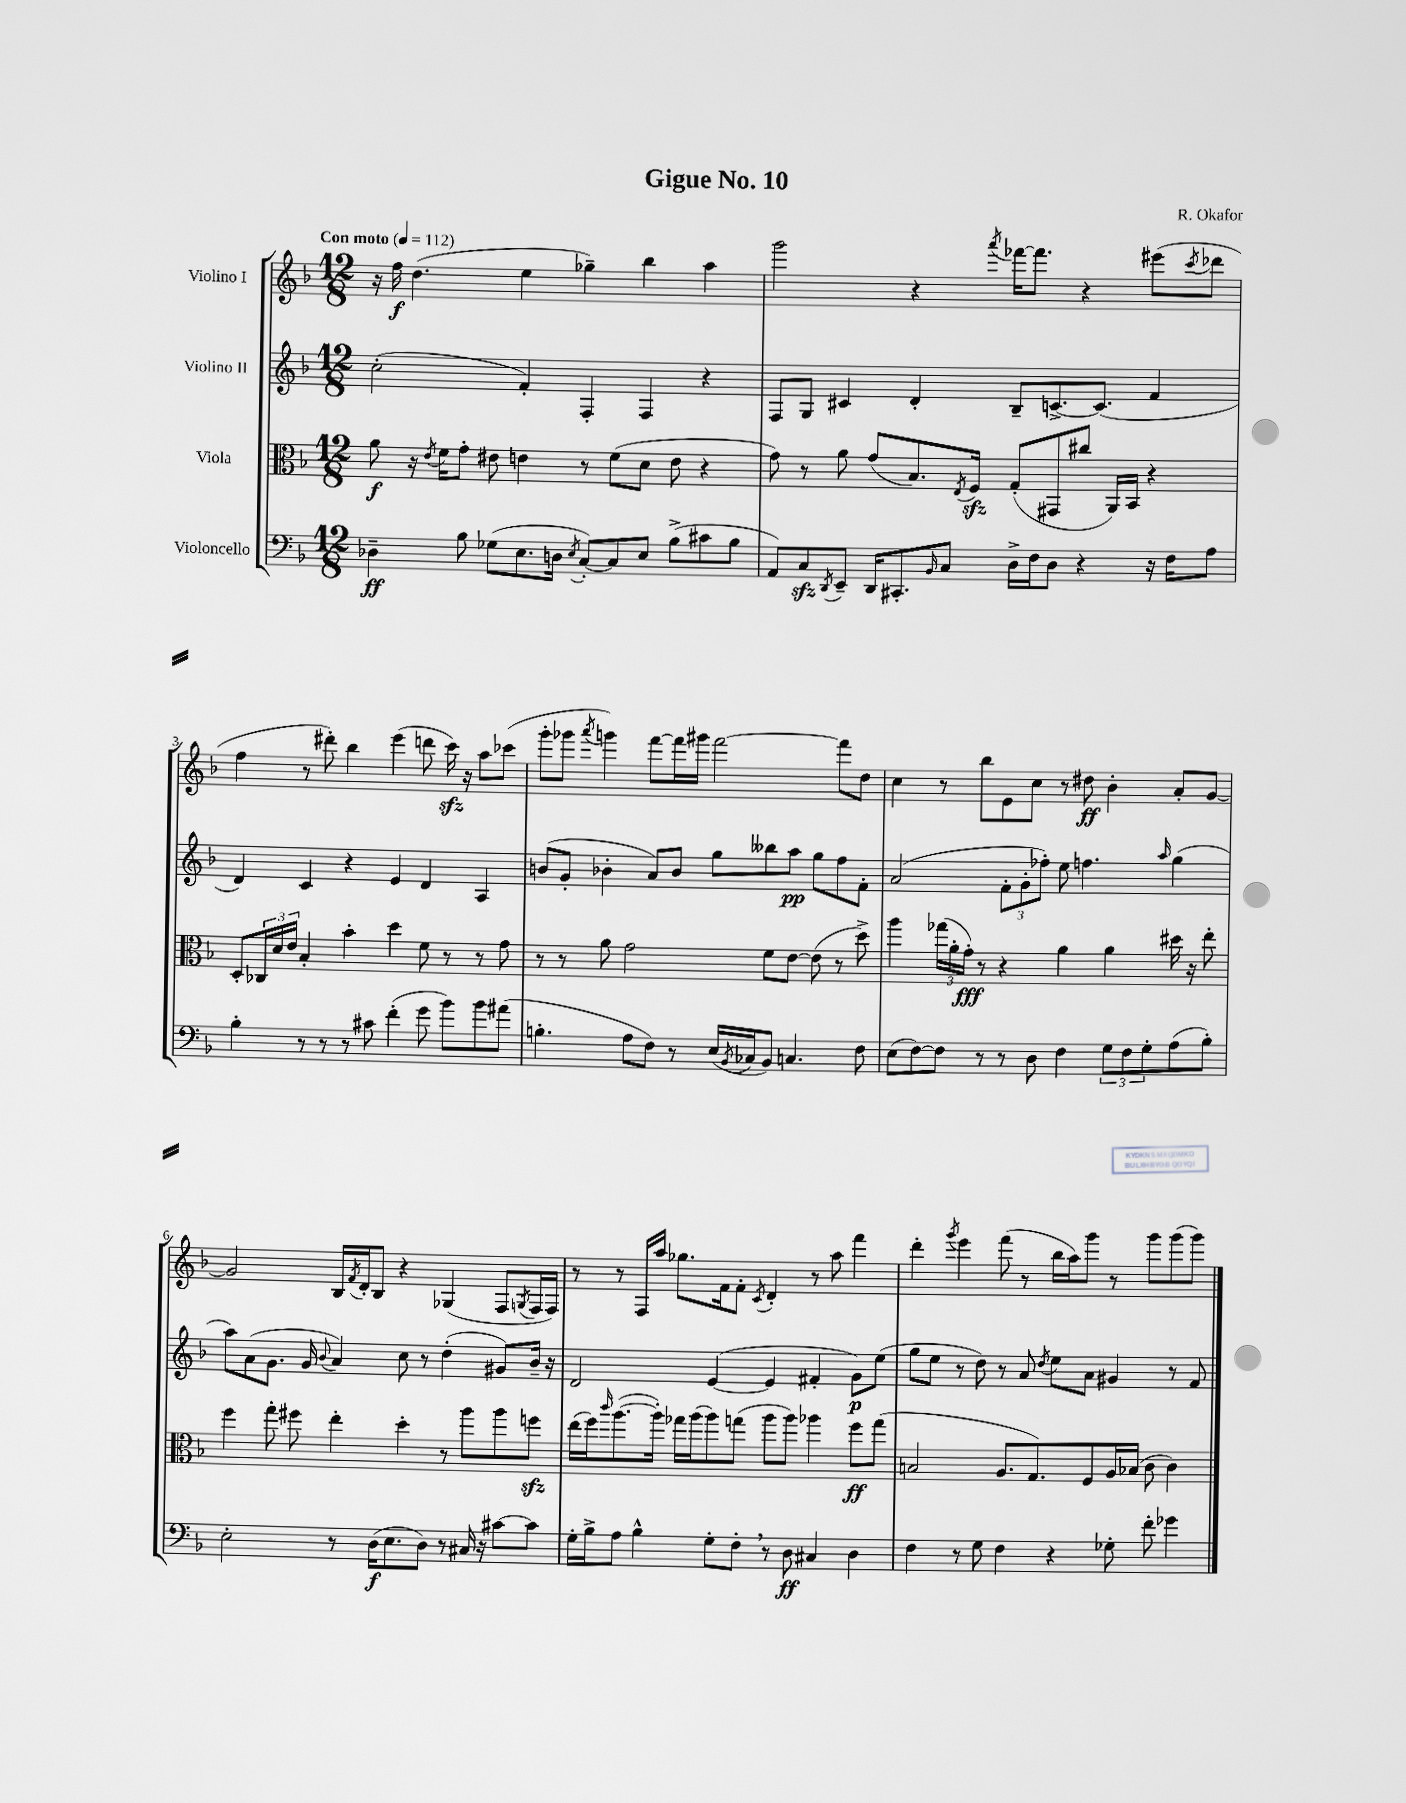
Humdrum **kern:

**kern	**kern	**kern	**kern
*staff4	*staff3	*staff2	*staff1
*clefF4	*clefC3	*clefG2	*clefG2
*k[b-]	*k[b-]	*k[b-]	*k[b-]
*M12/8	*M12/8	*M12/8	*M12/8
*MM112	*MM112	*MM112	*MM112
4D-~\	8a\	(2cc'\	16r
.	.	.	16ff\
.	16r	.	(4.dd\
.	8qe/	.	.
.	16f\LK	.	.
8B-\	8g'\J	.	.
(8G-\L	8e#\	.	.
8.E\	4e\	4f'/)	4ee\
16D\Jk	.	.	.
8qE/	.	.	.
[8C'/L)	8r	4F'/	4gg-~\)
8C/]	(8f\L	.	.
8E/J	8d\J	4F/	4bb-\
(8B-^\L	8e\	.	.
8c#\	4r	4r	4aa\
8B-\J	.	.	.
=	=	=	=
8AA/L)	8g\)	8F/L	2ggg\
8C/	8r	8G/J	.
8qDD/	.	.	.
8EE~/J	8a\	4c#/	.
16DD/LK	(8g/L	.	.
8.CC#'/	.	.	.
.	8.B-/)	4d'/	4r
16qqBB-/	.	.	.
8C/J	.	.	.
.	8qE/	.	.
.	16F/Jk	.	.
.	.	.	8qaaa/
16D^\LL	(8G'/L	8B-~/L	[16fff-\LK
16F\J	.	.	8.fff-\]J
8D\J	8GG#/	[8.c^/	.
4r	8cc#/J	.	4r
.	.	(8.c/]J	.
.	16AA/LL)	.	.
.	16BB-/JJ	.	.
16r	4r	4f/	(8eee#\L
16F\LK	.	.	.
.	.	.	8qccc/
8A\J	.	.	8ddd-\J
=	=	=	=
4B-'\	8D'/L	4d/)	4ff\
.	24C-/L	.	.
.	24d/	.	.
.	24e/JJ	.	.
8r	4B-'/	4c/	8r
8r	.	.	8ddd#'\)
8r	4b-'\	4r	4bb-\
8c#\	.	.	.
(4f'\	4dd\	4e/	(4eee\
8g\	8f\	4d/	8ddd\
8b-\L)	8r	.	16ccc\)
.	.	.	16r
8b-\	8r	4A/	8aa\L
(8a#\J	8g\	.	(8ccc-\J
=	=	=	=
4.B'\	8r	(8b/L	8ggg'\L
.	8r	8g'/J	8ggg-\J
.	.	.	8qaaa/
.	8a\	4b-'\	4ggg\)
8A\L	2g\	.	.
8F\J)	.	8a/L)	[8fff\L
8r	.	8b-/J	16fff\]L
.	.	.	16ggg#\JJ
(16E/LL	.	8gg\L	[2fff\
8qBB-/	.	.	.
16C-/J	.	.	.
8BB-/J)	8f\L	8bb--\	.
4.C/	[8e\J	8aa\J	.
.	(8e\]	8gg\L	.
.	8r	8ff\	8fff\]L
8F\	8dd^\)	8f'\J	8dd\J
=	=	=	=
(8E\L	4aa\	(2a/	4cc\
[8F\)	.	.	.
8F\]J	(24gg-\LL	.	8r
.	24a'\	.	.
.	24g'\JJ)	.	.
8r	8r	.	8bb-\L
8r	4r	12f'\L	8e\
.	.	12g'\	.
8D\	.	.	8cc\J
.	.	12ff-'\J)	.
4F\	4a\	8ee\	8r
.	.	4.ff\	8dd#\
12G\L	4a\	.	4b-'\
12F\	.	.	.
12G'\	.	.	.
.	.	16qqaa/	.
(8A\	16dd#\	(4gg\	8a'/L
.	16r	.	.
8B-'\J)	8ee'\	.	[8g/J
=	=	=	=
2E'\	4ff\	8aa\L)	2g/]
.	.	(8a\	.
.	8gg'\	8.g\J	.
.	8ff#\	.	.
.	.	16g/	.
.	.	8qqb-/	.
8r	4ee'\	4a/)	16B-/LL
.	.	.	8qf/
.	.	.	16d'/J
(16D\LK	.	.	8B-/J
8.E\	.	.	.
.	4dd'\	8cc\	4r
8D\J)	.	8r	.
8r	8r	(4dd'\	(4G-/
16C#/	8aa\L	.	.
16r	.	.	.
[8c#\L	8aa\	8g#/L)	8F/L
.	.	.	8qG/
8c#\]J	8ff\J	16b-~/Jk	16F/L
.	.	16r	16F/JJ)
=	=	=	=
16G'\LL	(16ee\LL	2d/	8r
16B-^\J	16ff\J)	.	.
.	16qqccc/	.	.
8A\J	([8.aa\	.	8r
4B-^^\	.	.	16F/LL
.	16aa'\]Jk)	.	16aa/JJ
.	16gg-\LL	.	8.gg-\L
.	(16aa\J	.	.
8G'\L	8aa\)	([4e/	.
.	.	.	16f\k
8F'\J	(8gg\J	.	8f'\J
.	.	.	8qc/
8r	8aa\L	4e/]	4d'/
8D\	8aa\J)	.	.
4C#/	4aa-\	4f#'/	8r
.	.	.	8aa\
4D\	8ff\L	8g\L)	4fff\
.	(8gg\J	(8ee\J	.
=	=	=	=
4F\	2B/	8gg\L	4ddd'\
.	.	8ee\J	.
.	.	.	8qggg/
8r	.	8r	4eee\
8G\	.	8dd\)	.
4F\	8.A/L	8r	(8fff\
.	.	8a/	8r
.	8.G/)	.	.
.	.	8qdd/	.
4r	.	8ee\L	16bb-\LL
.	.	.	16aa\J)
.	8F/	8a\J	8ggg\J
8G-'\	16A/L	4g#/	8r
.	(16B-/JJ	.	.
8f'\	8c\	.	8ggg\L
4g-\	4c\)	8r	(8ggg\
.	.	8f/	8ggg\J)
==	==	==	==
*-	*-	*-	*-
